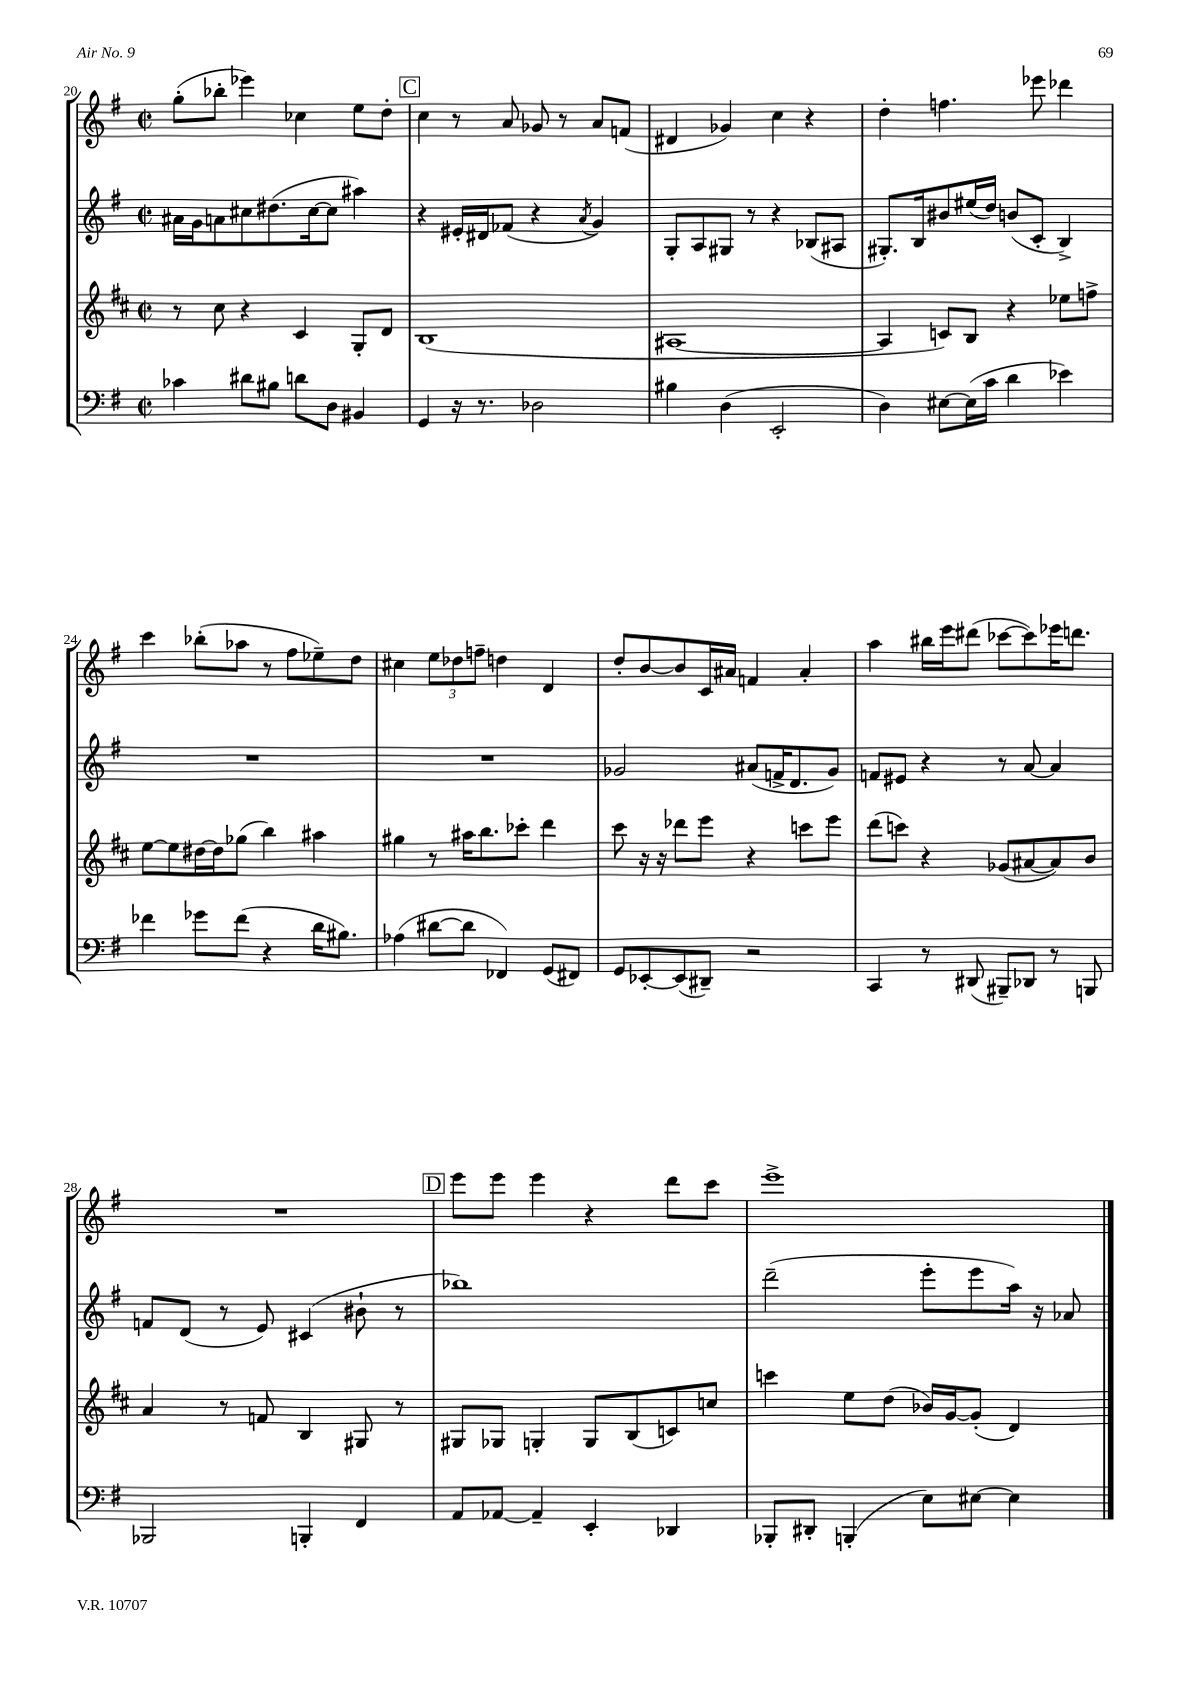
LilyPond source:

<<
\new StaffGroup <<
\new Staff = "s0" {
    \clef treble \key g \major \defaultTimeSignature \time 2/2
    g''8-.( bes''8-. ees'''4) ces''4 e''8 d''8-. |
    \mark \markup { \box "C" } c''4 r8 a'8 ges'8 r8 a'8 f'8( |
    dis'4 ges'4) c''4 r4 |
    d''4-. f''4. ees'''8 des'''4 |
    c'''4 bes''8-.( aes''8 r8 fis''8 ees''8--) d''8 |
    cis''4 \tuplet 3/2 { e''8 des''8 f''8-- } d''4 d'4 |
    d''8-. b'8~ b'8 c'16 ais'16 f'4 ais'4-. |
    a''4 bis''16 e'''16 dis'''8( ces'''8~ ces'''8) ees'''16 d'''8. |
    R1 |
    \mark \markup { \box "D" } e'''8 e'''8 e'''4 r4 d'''8 c'''8 |
    e'''1-> \bar "|." |
}
\new Staff = "s1" {
    \clef treble \key g \major \defaultTimeSignature \time 2/2
    ais'16 g'16 a'8 cis''8 dis''8.( cis''16~ cis''8 ais''4) |
    \mark \markup { \box "C" } r4 eis'16-. dis'16 fes'8( r4 \acciaccatura { a'8 } g'4) |
    g8-. a8 gis8 r8 r4 bes8( ais8 |
    gis8.-.) b16 bis'8 eis''16( d''16) b'8( c'8-. b4->) |
    R1 |
    R1 |
    ges'2 ais'8( f'16-> d'8. ges'8) |
    f'8 eis'8 r4 r8 a'8~ a'4 |
    f'8 d'8( r8 e'8) cis'4( bis'8-! r8 |
    \mark \markup { \box "D" } bes''1) |
    d'''2--( e'''8-. e'''8 a''16) r16 aes'8 \bar "|." |
}
\new Staff = "s2" {
    \clef treble \key d \major \defaultTimeSignature \time 2/2
    r8 cis''8 r4 cis'4 g8-. d'8 |
    \mark \markup { \box "C" } b1( |
    ais1~ |
    ais4 c'8) b8 r4 ees''8 f''8-> |
    e''8~ e''8 dis''16~ dis''16 ges''8( b''4) ais''4 |
    gis''4 r8 ais''16 b''8. ces'''8-. d'''4 |
    cis'''8 r16 r16 des'''8 e'''8 r4 c'''8 e'''8 |
    d'''8( c'''8) r4 ges'8( ais'8~ ais'8) b'8 |
    a'4 r8 f'8 b4 gis8 r8 |
    \mark \markup { \box "D" } gis8 ges8 g4-. g8 b8( c'8) c''8 |
    c'''4 e''8 d''8( bes'16) g'16~ g'8-.( d'4) \bar "|." |
}
\new Staff = "s3" {
    \clef bass \key g \major \defaultTimeSignature \time 2/2
    ces'4 dis'8 bis8 d'8 d8 bis,4 |
    \mark \markup { \box "C" } g,4 r16 r8. des2 |
    bis4 d4( e,2-. |
    d4) eis8~ eis16( c'16 d'4 ees'4) |
    fes'4 ges'8 fes'8( r4 d'16 bis8.) |
    aes4( dis'8~ dis'8 fes,4) g,8( fis,8) |
    g,8 ees,8~-. ees,8( dis,8--) r2 |
    c,4 r8 dis,8( bis,,8--) des,8 r8 b,,8 |
    bes,,2 b,,4-. fis,4 |
    \mark \markup { \box "D" } a,8 aes,8~ aes,4-- e,4-. des,4 |
    bes,,8-. dis,8-. b,,4-.( e8) eis8~ eis4 \bar "|." |
}
>>
>>
\layout { \context { \Score currentBarNumber = #20 } }
